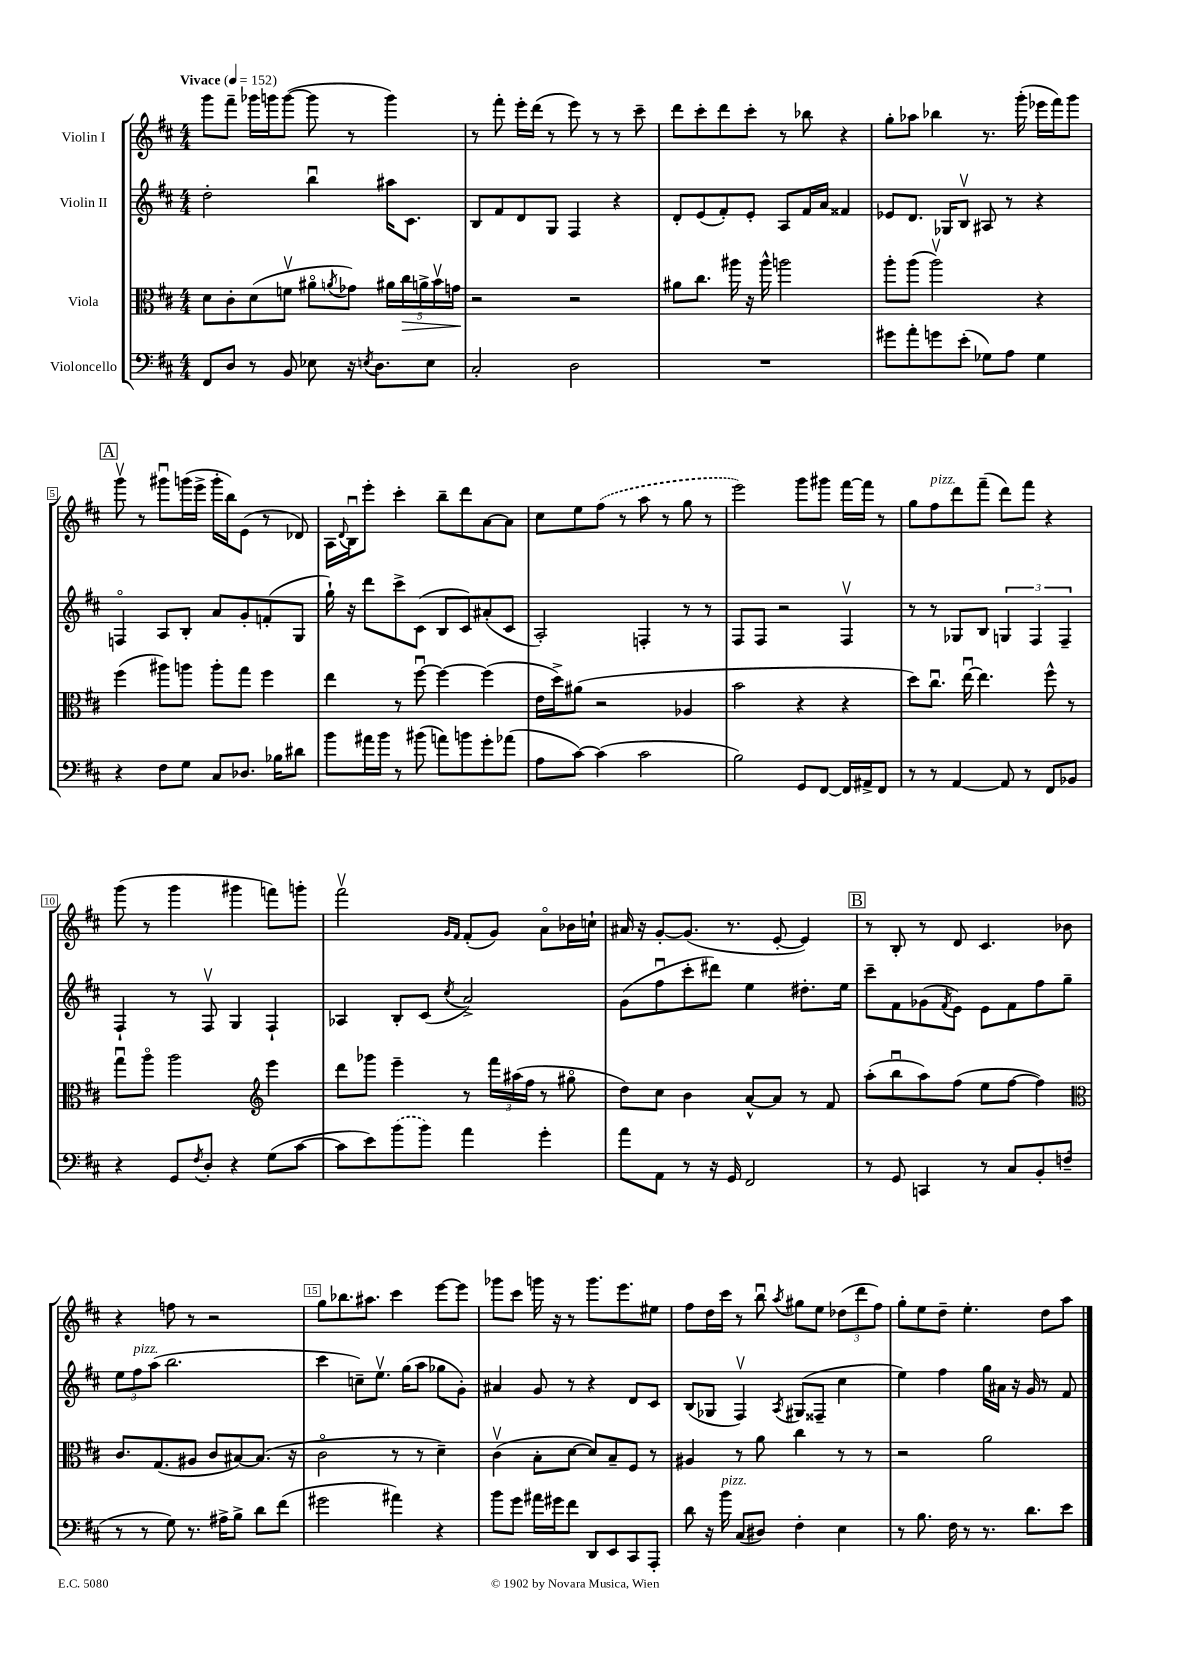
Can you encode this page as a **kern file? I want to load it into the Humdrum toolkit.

**kern	**kern	**kern	**kern
*staff4	*staff3	*staff2	*staff1
*clefF4	*clefC3	*clefG2	*clefG2
*k[f#c#]	*k[f#c#]	*k[f#c#]	*k[f#c#]
*M4/4	*M4/4	*M4/4	*M4/4
*MM152	*MM152	*MM152	*MM152
8FF#	8d	2dd'	8ggg
8D	8c#'	.	8fff#~
8r	(8d	.	16ggg-
.	.	.	16ggg
8BB	8fv	.	([8ggg
8E-	8a#o	4bbu	8ggg]
.	8qa	.	.
16r	8g-)	.	8r
8qE	.	.	.
8.D	.	.	.
.	20a#	16aa#	4ggg)
.	20cc#	.	.
.	.	8.c#	.
.	20a^	.	.
8E	.	.	.
.	20bv	.	.
.	20g	.	.
=	=	=	=
2C#'	2r	8B	8r
.	.	8f#	8fff#'
.	.	8d	16eee'
.	.	.	(16ddd
.	.	8G	8r
2D	2r	4F#	8eee)
.	.	.	8r
.	.	4r	8r
.	.	.	8ccc#~
=	=	=	=
1r	8a#	8d'	8ddd
.	8.cc#	(8e	8ccc#'
.	.	8f#')	8ddd
.	16aa#	.	.
.	16r	8e'	8ccc#'
.	16aa#^^	.	.
.	2aa	8A	8r
.	.	16f#	8bb-
.	.	16a	.
.	.	4f##	4r
=	=	=	=
8g#	8aa'	8e-	8gg'
8a'	(8aa	8.d	8aa-
8g	2aav)	.	4bb-
.	.	16G-	.
(8e'	.	8Bv	.
8G-)	.	8A#	8.r
8A	.	8r	.
.	.	.	(16ggg'
4G-	4r	4r	16eee-
.	.	.	16fff#)
.	.	.	8ggg
=	=	=	=
4r	(4ff#	4Fo	8gggv
.	.	.	8r
8F#	8aa#)	8A	8ggg#u
8G	8aa	8B'	(16ggg
.	.	.	16eee^
8C#	8aa'	8a	16ggg'
.	.	.	16bb)
8.D-	8gg	8g'	(8e
.	4ff#	(8f'	8r
16B-	.	.	.
8d#	.	8G	8d-)
=	=	=	=
8b	4ee	16gg`)	16A
.	.	.	8qqd
.	.	16r	16Bu
16a#	.	8ddd	8eee'
16b	.	.	.
8r	8r	8ccc#^	4ccc#'
(8b#	[8ff#u	(8c#	.
8a)	4ff#_	8B	8bb~
8b	.	8c#)	8ddd
8g'	(4ff#]	(8a#'	[8a
(8a-	.	8c#	8a]
=	=	=	=
8A	16e	2A')	8cc#
.	16dd^)	.	.
[8c#)	(8a#	.	8ee
(4c#]	2r	.	(8ff#
.	.	.	8r
2c#	.	4F'	8aa
.	.	.	8r
.	4A-	8r	8gg
.	.	8r	8r
=	=	=	=
2B)	2b	8F#	2eee)
.	.	8F#	.
.	.	2r	.
8GG	4r	.	8ggg
[8FF#	.	.	8ggg#
16FF#]	4r	4F#v	[16fff#
16AA#^	.	.	16fff#]
8FF#	.	.	8r
=	=	=	=
8r	8dd)	8r	8gg
8r	8.cc#u	8r	8ff#
[4AA	.	8G-	8ddd
.	[16eeu	.	.
.	4.ee]	8B	(8fff#~
8AA]	.	6G	8ddd)
8r	.	.	8fff#
.	.	6F#	.
8FF#	8ff#^^	.	4r
.	.	6F#~	.
8BB-	8r	.	.
=	=	=	=
4r	8ggu	4F#`	(8ggg
.	8aao	.	8r
8GG	2aa	8r	4ggg
8qF#	.	.	.
8D'	.	8F#v	.
4r	.	4G	4ggg#
*	*clefG2	*	*
(8G	4eee	4F#`	8fff)
[8c#	.	.	8ggg'
=	=	=	=
8c#]	8ddd	4A-	2fff#v
8e)	8ggg-	.	.
(8b	4eee~	8B'	.
8b)	.	(8c#	.
.	.	.	16qqg
.	.	8qcc#	16qqf#
4a	8r	2a^)	(8f#'
.	24fff#	.	8g)
.	(24aa#	.	.
.	24ff#	.	.
4g'	8r	.	8ao
.	8gg#o	.	16b-
.	.	.	16cc`
=	=	=	=
8a	8dd)	(8g	16a#
.	.	.	16r
8AA	8cc#	8ff#u	[8g'
8r	4b	8ccc#'	(8.g]
16r	.	8ddd#)	.
16GG	.	.	8.r
2FF#	[8a^^	4ee	.
.	8a]	.	[8e'
.	8r	8.dd#'	4e])
.	8f#	.	.
.	.	16ee	.
=	=	=	=
8r	(8aa'	8ccc#~	8r
8GG	8bbu	8f#	8B'
4CC	8aa)	(8g-	8r
.	.	8qf#	.
.	(8ff#	8e)	8d
8r	8ee	8e	4.c#
8C#	[8ff#	8f#	.
8BB'	4ff#])	8ff#	.
(8F~	.	8gg~	8b-
=	=	=	=
*	*clefC3	*	*
8r	8.c#	12ee	4r
.	.	12ff#	.
8r	.	.	.
.	.	(12aa	.
.	(8.G	.	.
8G)	.	2.bb	8ff
8.r	8A#	.	8r
.	8c#	.	2r
16A#^	.	.	.
8B^	[8B#)	.	.
8d	(8.B#]	.	.
(8f#	.	.	.
.	16r	.	.
=	=	=	=
2g#	2c#o	4ccc#	8gg
.	.	.	8.bb-
.	.	8cc~)	.
.	.	.	8.aa#
.	.	8.eev	.
4a#)	8r	.	4ccc#
.	.	(16gg	.
.	8r	8aa	.
4r	4d~)	8gg-	[8eee
.	.	8g')	8eee]
=	=	=	=
8b	(4c#v	4a#	8ggg-
8g	.	.	8ccc#
16a#	8B'	8g	16ggg
16g#	.	.	16r
8f#	[8d	8r	8r
8DD	8d])	4r	8.ggg
8EE	8B~	.	.
.	.	.	8.eee
8CC#	8F#	8d	.
8AAA'	8r	8c#	8ee#
=	=	=	=
8d	4A#	(8B	8ff#
16r	.	8G-	16dd
16b	.	.	16ccc#
(8C#	8r	4F#v)	8r
8D#)	8a	.	8bbu
.	.	8qA	8qaa
4F#'	4cc#	(8G#	8gg#
.	.	8F##~	8ee
4E	8r	4cc#	(12dd-
.	.	.	12ddd
.	8r	.	.
.	.	.	12ff#)
=	=	=	=
8r	2r	4ee)	8gg'
8.B	.	.	8ee
.	.	4ff#	8dd~
16F#	.	.	.
8r	.	.	4.ee'
8.r	2a	16gg	.
.	.	16a#	.
.	.	16r	.
8.d	.	16g	.
.	.	8r	8dd
8e	.	8f#	8aa
==	==	==	==
*-	*-	*-	*-
